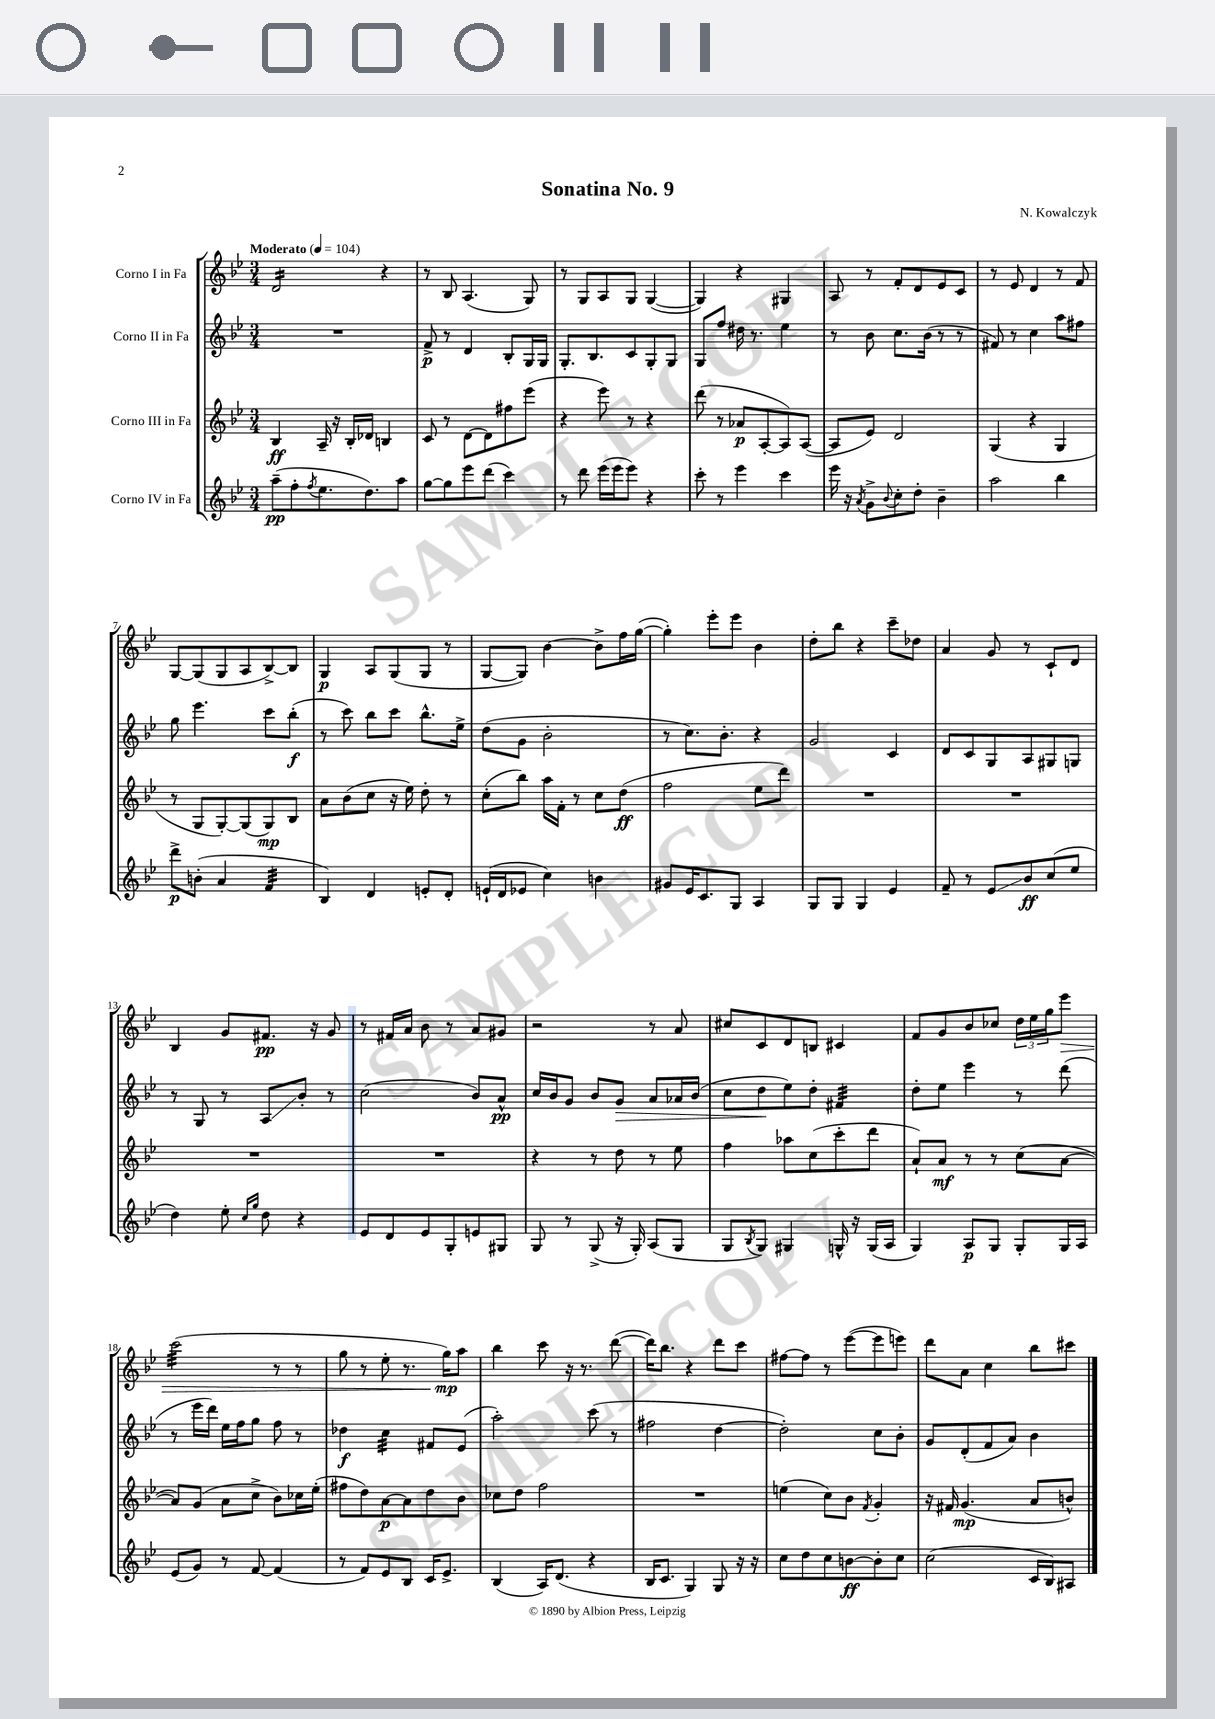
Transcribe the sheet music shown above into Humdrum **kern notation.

**kern	**kern	**kern	**kern
*staff4	*staff3	*staff2	*staff1
*clefG2	*clefG2	*clefG2	*clefG2
*k[b-e-]	*k[b-e-]	*k[b-e-]	*k[b-e-]
*M3/4	*M3/4	*M3/4	*M3/4
*MM104	*MM104	*MM104	*MM104
(8aa~	4B-	2.r	2d
8ff'	.	.	.
8qff	.	.	.
8.ee-	16A~	.	.
.	16r	.	.
.	16B-'	.	.
8.dd)	16d-	.	.
.	4B	.	4r
8aa	.	.	.
=	=	=	=
[8gg	8c	8f^	8r
8gg]	8r	8r	8B-
8eee-	[8d	4d	(4.A
(8ddd	8d]	.	.
4ccc)	8ff#	8B-'	.
.	(8eee-	16G	8G)
.	.	16G	.
=	=	=	=
8r	4r	8.G'	8r
8ddd	.	.	8G
.	.	8.B-	.
(16eee-	8eee-)	.	8A
16eee-	.	.	.
8eee-)	8r	8c	8G
4r	4r	8G'	([4G
.	.	8G	.
=	=	=	=
8ccc'	(8ddd	8G	4G])
8r	8r	8ff	.
4eee-	8a-	16dd#	4r
.	.	8.r	.
.	[8A'	.	.
4ccc	8A])	4ee-	4G#
.	([8A	.	.
=	=	=	=
16eee-	8A]	8r	8A
16r	.	.	.
8qa	.	.	.
8g^	8e-)	8b-	8r
8qqb-	.	.	.
8cc'	2d	8.cc	8f'
8dd'	.	.	8d
.	.	(16b-	.
4b-~	.	8r	8e-
.	.	8r	8c
=	=	=	=
2aa	(4G	8f#)	8r
.	.	8r	8e-
.	4r	4cc	4d
4bb-	4G	8aa	8r
.	.	8ff#	8f
=	=	=	=
8ddd^	8r	8gg	[8G
(8b'	8G	4.eee-	(8G]
4a	[8G')	.	8G
.	(8G]	.	8A
4f	8G)	8ccc	[8B-^)
.	8B-	(8bb-'	8B-]
=	=	=	=
4B-)	8a	8r	4G
.	(8b-	8ccc)	.
4d	8cc	8bb-	8A
.	16r	8ccc	(8G
.	16ee-)	.	.
8e'	8dd'	8.bb-^^	8G
8d'	8r	.	8r
.	.	16ee-^	.
=	=	=	=
(16e`	(8cc'	(8dd	[8G
16d	.	.	.
8e-	8bb-)	8g	8G])
4cc)	16aa	2b-'	[4b-
.	16f'	.	.
.	8r	.	.
4b	8cc	.	8b-^]
.	(8dd	.	16ff
.	.	.	([16gg
=	=	=	=
8g#	2ff	8r	4gg'])
16e-	.	8.cc)	.
8.c	.	.	.
.	.	.	8eee-'
.	.	8.b-'	.
8G	.	.	8eee-
4A	8ee-	4r	4b-
.	8ddd)	.	.
=	=	=	=
8G	2.r	2g	8dd'
8G	.	.	8bb-
4G	.	.	4r
4e-	.	4c	8ccc~
.	.	.	8dd-
=	=	=	=
8f~	2.r	8d	4a
8r	.	8c	.
8e-	.	8G	8g
8b-	.	8A	8r
(8cc	.	8G#	8c`
8ee-	.	8G	8d
=	=	=	=
4dd)	2.r	8r	4B-
.	.	8G	.
8ee-'	.	8r	8g
16qqcc	.	.	.
16qqgg	.	.	.
8dd	.	8A	8.f#
4r	.	8b-'	.
.	.	.	16r
.	.	8r	8g
=	=	=	=
8e-	2.r	(2cc	8r
8d	.	.	16f#
.	.	.	16a
8e-	.	.	8b-
8G'	.	.	8r
8e	.	8b-)	8a
8G#	.	8a^^	8g#
=	=	=	=
8G	4r	16cc	2r
.	.	16b-	.
8r	.	8g	.
(8G^	8r	8b-	.
16r	8dd	8g	.
16G')	.	.	.
(8A	8r	8a	8r
8G	8ee-	16a-	8a
.	.	(16b-	.
=	=	=	=
8G	4ff	8cc	8cc#
8qB-	.	.	.
8G)	.	8dd	8c
4G#	8aa-	8ee-)	8d
.	(8cc	8dd'	8B
16G^^	8ccc'	4f#	4c#
16r	.	.	.
(16G	8ddd	.	.
16A	.	.	.
=	=	=	=
4G)	8a`)	8dd'	8f
.	8a	8ee-	8g
8A	8r	4eee-	8b-
8G	8r	.	8cc-
8G'	(8cc	8r	24dd
.	.	.	24ee-
.	.	.	24gg
16G	[8a	(8ddd	8eee-
16A	.	.	.
=	=	=	=
(8e-	8a])	8r	(2ccc
8g)	(8g	16eee-	.
.	.	16ddd)	.
8r	8a	16ee-	.
.	.	16ff	.
[8f	8cc^	8gg	.
(4f]	8b-)	8ff	8r
.	16cc-	8r	8r
.	(16ee-'	.	.
=	=	=	=
8r	8ff#	4dd-	8gg
8f)	8dd)	.	8r
8e-	[8a	4cc	8ee-'
8B-	8a]	.	8.r
16c	8dd	8f#	.
8.e-^	.	.	16gg)
.	8b-	(8e-	8aa
=	=	=	=
(4B-	8cc-	2aa')	4bb-
.	8dd	.	.
16A)	2ff	.	8ccc
(8.d	.	.	.
.	.	.	16r
.	.	.	8.r
4r	.	(8ccc	.
.	.	8r	([8ddd
=	=	=	=
16B-	2.r	2ff#	16ddd])
8.c	.	.	8.bb-
4G)	.	.	4r
8G	.	[4dd	8ddd
16r	.	.	8ccc
16r	.	.	.
=	=	=	=
8cc	(4ee	2dd'])	[8ff#
8dd	.	.	8ff#]
8cc	8cc)	.	8r
[8b	8b-	.	([8eee-
.	8qf	.	.
8b']	4g'	8cc	8eee-]
8cc	.	8b-'	8eee)
=	=	=	=
(2cc	16r	8g	8ddd
.	16f#	.	.
.	(4.g	(8d'	8a
.	.	8f	4cc
.	.	8a)	.
16c	8a	4b-	8bb-
16B-)	.	.	.
8A#	8b^^)	.	8ccc#
==	==	==	==
*-	*-	*-	*-
